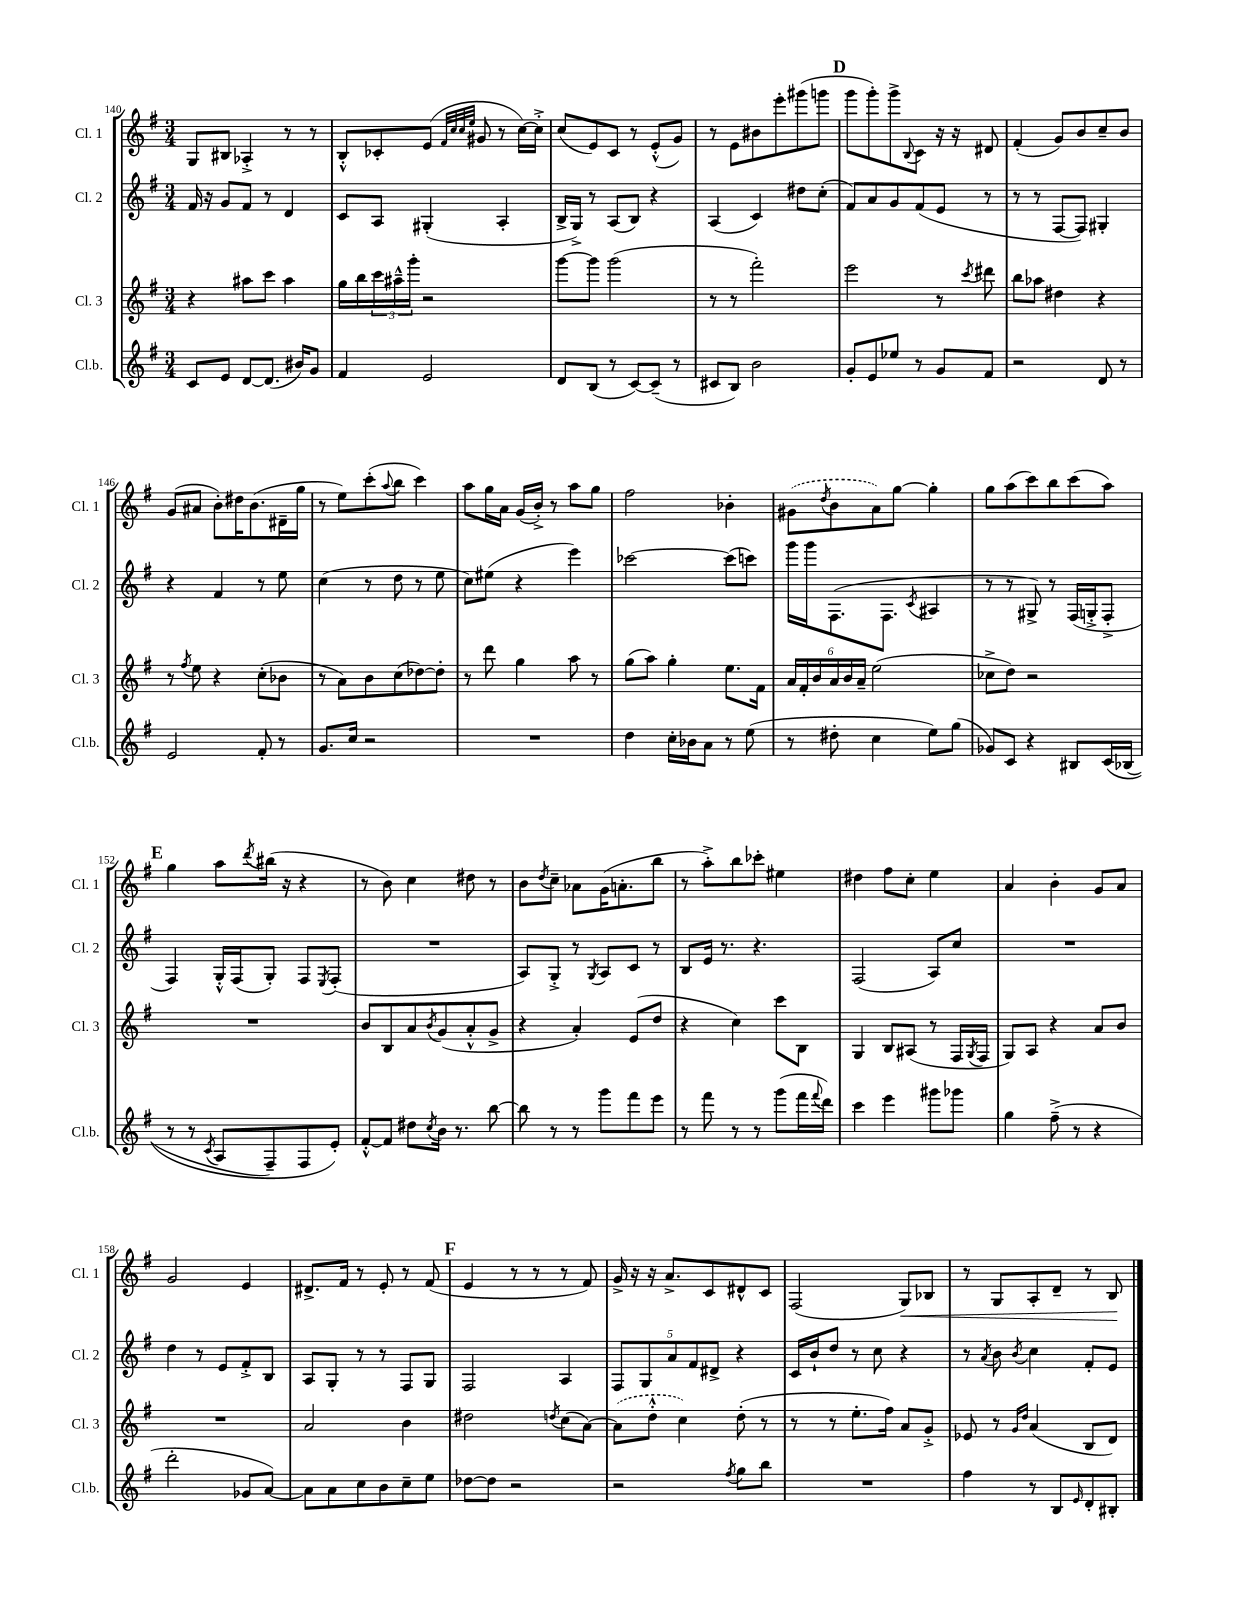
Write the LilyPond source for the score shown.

<<
\new StaffGroup <<
\new Staff = "s0" \with { instrumentName = "Cl. 1" shortInstrumentName = "Cl. 1" } {
    \clef treble \key g \major \numericTimeSignature \time 3/4
    g8 bis8 aes4-.-> r8 r8 |
    b8-.-^ ces'8-. e'8( \grace { fis'32 c''32 c''32 e''32 } gis'8 r8 c''16~) c''16-.-> |
    c''8( e'8) c'8 r8 e'8-.-^( g'8) |
    r8 e'8 bis'8 e'''8-. gis'''8( g'''8 |
    \mark \markup { \bold "D" } g'''8 g'''8-.) g'''8-> \appoggiatura { b8 } c'8 r16 r16 dis'8 |
    fis'4-.( g'8) b'8 c''8-- b'8 |
    g'8( ais'8 b'8-.) dis''16 b'8.( dis'16-- g''16 |
    r8 e''8) c'''8-.( \appoggiatura { a''8 } b''8 c'''4) |
    a''8 g''16 a'16 g'16( b'16-.->) r8 a''8 g''8 |
    fis''2 bes'4-. |
    \once \slurDashed gis'8( \acciaccatura { d''8 } b'8 a'8) g''8~ g''4-. |
    g''8 a''8( c'''8) b''8 c'''8( a''8) |
    \mark \markup { \bold "E" } g''4 a''8 \acciaccatura { d'''8 } bis''16( r16 r4 |
    r8 b'8) c''4 dis''8 r8 |
    b'8 \acciaccatura { d''8 } c''8-- aes'8 g'16( a'8.-. b''8 |
    r8 a''8-.->) b''8 ces'''8-. eis''4 |
    dis''4 fis''8 c''8-. e''4 |
    a'4 b'4-. g'8 a'8 |
    g'2 e'4 |
    dis'8.-> fis'16 r8 e'8-. r8 fis'8( |
    \mark \markup { \bold "F" } e'4 r8 r8 r8 fis'8) |
    g'16-> r16 r16 a'8.-> c'8 dis'8-^ c'8 |
    fis2( g8\<) bes8 |
    r8 g8 a8-. d'8-- r8 b8\! \bar "|." |
}
\new Staff = "s1" \with { instrumentName = "Cl. 2" shortInstrumentName = "Cl. 2" } {
    \clef treble \key g \major \numericTimeSignature \time 3/4
    fis'16 r16 g'8 fis'8 r8 d'4 |
    c'8 a8 gis4-.( a4-. |
    b16-> g16->) r8 a8( b8) r4 |
    a4( c'4) dis''8 c''8-.( |
    \mark \markup { \bold "D" } fis'8) a'8 g'8 fis'8( e'8 r8 |
    r8 r8 fis8~ fis8) gis4-. |
    r4 fis'4 r8 e''8 |
    c''4( r8 d''8 r8 e''8 |
    c''8) eis''8( r4 e'''4) |
    ces'''2~ ces'''8( c'''8) |
    g'''16 g'''16 fis8.( fis8. \acciaccatura { c'8 } ais4 |
    r8 r8 gis8->) r8 fis16( g16-.-> fis8-.-> |
    \mark \markup { \bold "E" } fis4) g16-.-^ fis16( g8-.) fis8 \acciaccatura { e8 } fis8-.( |
    R2. |
    a8) g8-.-> r8 \acciaccatura { g8 } a8 c'8 r8 |
    b8 e'16 r8. r4. |
    fis2( a8) c''8 |
    R2. |
    d''4 r8 e'8 fis'8-.-> b8 |
    a8 g8-. r8 r8 fis8 g8 |
    \mark \markup { \bold "F" } fis2 a4 |
    \tuplet 5/4 { fis8 g8 a'8 fis'8 dis'8-> } r4 |
    c'16 b'16-! d''8 r8 c''8 r4 |
    r8 \acciaccatura { a'8 } b'8 \acciaccatura { b'8 } c''4 fis'8-. e'8 \bar "|." |
}
\new Staff = "s2" \with { instrumentName = "Cl. 3" shortInstrumentName = "Cl. 3" } {
    \clef treble \key g \major \numericTimeSignature \time 3/4
    r4 ais''8 c'''8 ais''4 |
    g''16 b''16 \tuplet 3/2 { c'''16 ais''16---^ g'''16-. } r2 |
    g'''8~ g'''8 g'''2( |
    r8 r8 fis'''2-.) |
    \mark \markup { \bold "D" } e'''2 r8 \acciaccatura { c'''8 } dis'''8 |
    b''8 aes''8 dis''4 r4 |
    r8 \acciaccatura { fis''8 } e''8 r4 c''8-.( bes'8 |
    r8 a'8) b'8 c''8( des''8~) des''8-. |
    r8 d'''8 g''4 a''8 r8 |
    g''8( a''8) g''4-. e''8. fis'16 |
    \tuplet 6/4 { a'16 fis'16-. b'16 a'16 b'16 a'16-- } e''2( |
    ces''8-> d''8) r2 |
    \mark \markup { \bold "E" } R2. |
    b'8 b8 a'8 \acciaccatura { b'8 } g'8( a'8-.-^ g'8-> |
    r4 a'4-.) e'8( d''8 |
    r4 c''4) c'''8 b8 |
    g4 b8 ais8( r8 fis16 \acciaccatura { g8 } fis16 |
    g8) a8 r4 a'8 b'8 |
    R2. |
    a'2 b'4 |
    \mark \markup { \bold "F" } dis''2 \acciaccatura { d''8 } c''8( a'8~) |
    \once \slurDashed a'8( d''8-.-^ c''4) d''8-.( r8 |
    r8 r8 e''8.-. fis''16) a'8 g'8-.-> |
    ees'8 r8 \grace { g'16 d''16 } a'4( b8 d'8) \bar "|." |
}
\new Staff = "s3" \with { instrumentName = "Cl.b." shortInstrumentName = "Cl.b." } {
    \clef treble \key g \major \numericTimeSignature \time 3/4
    c'8 e'8 d'8~ d'8.( bis'16) g'8 |
    fis'4 e'2 |
    d'8 b8( r8 c'8~) c'8--( r8 |
    cis'8 b8) b'2 |
    \mark \markup { \bold "D" } g'8-. e'8 ees''8 r8 g'8 fis'8 |
    r2 d'8 r8 |
    e'2 fis'8-. r8 |
    g'8. c''16 r2 |
    R2. |
    d''4 c''16-. bes'16 a'8 r8 e''8( |
    r8 dis''8-. c''4 e''8) g''8( |
    ges'8) c'8 r4 bis8 c'16\( bes16( |
    \mark \markup { \bold "E" } r8 r8 \acciaccatura { c'8 } a8 fis8--) fis8 e'8-.\) |
    fis'8~-.-^ fis'8 dis''8 \acciaccatura { c''8 } b'16 r8. b''8~ |
    b''8 r8 r8 g'''8 fis'''8 e'''8 |
    r8 fis'''8 r8 r8 g'''8( fis'''16 \appoggiatura { fis'''8 } d'''16) |
    c'''4 e'''4 gis'''8 ges'''8 |
    g''4 fis''8--->( r8 r4 |
    d'''2-. ges'8 a'8~) |
    a'8 a'8 c''8 b'8 c''8-- e''8 |
    \mark \markup { \bold "F" } des''8~ des''8 r2 |
    r2 \acciaccatura { fis''8 } g''8 b''8 |
    R2. |
    fis''4 r8 b8 \grace { e'16 } d'8-. bis8-. \bar "|." |
}
>>
>>
\layout { \context { \Score currentBarNumber = #140 } }
